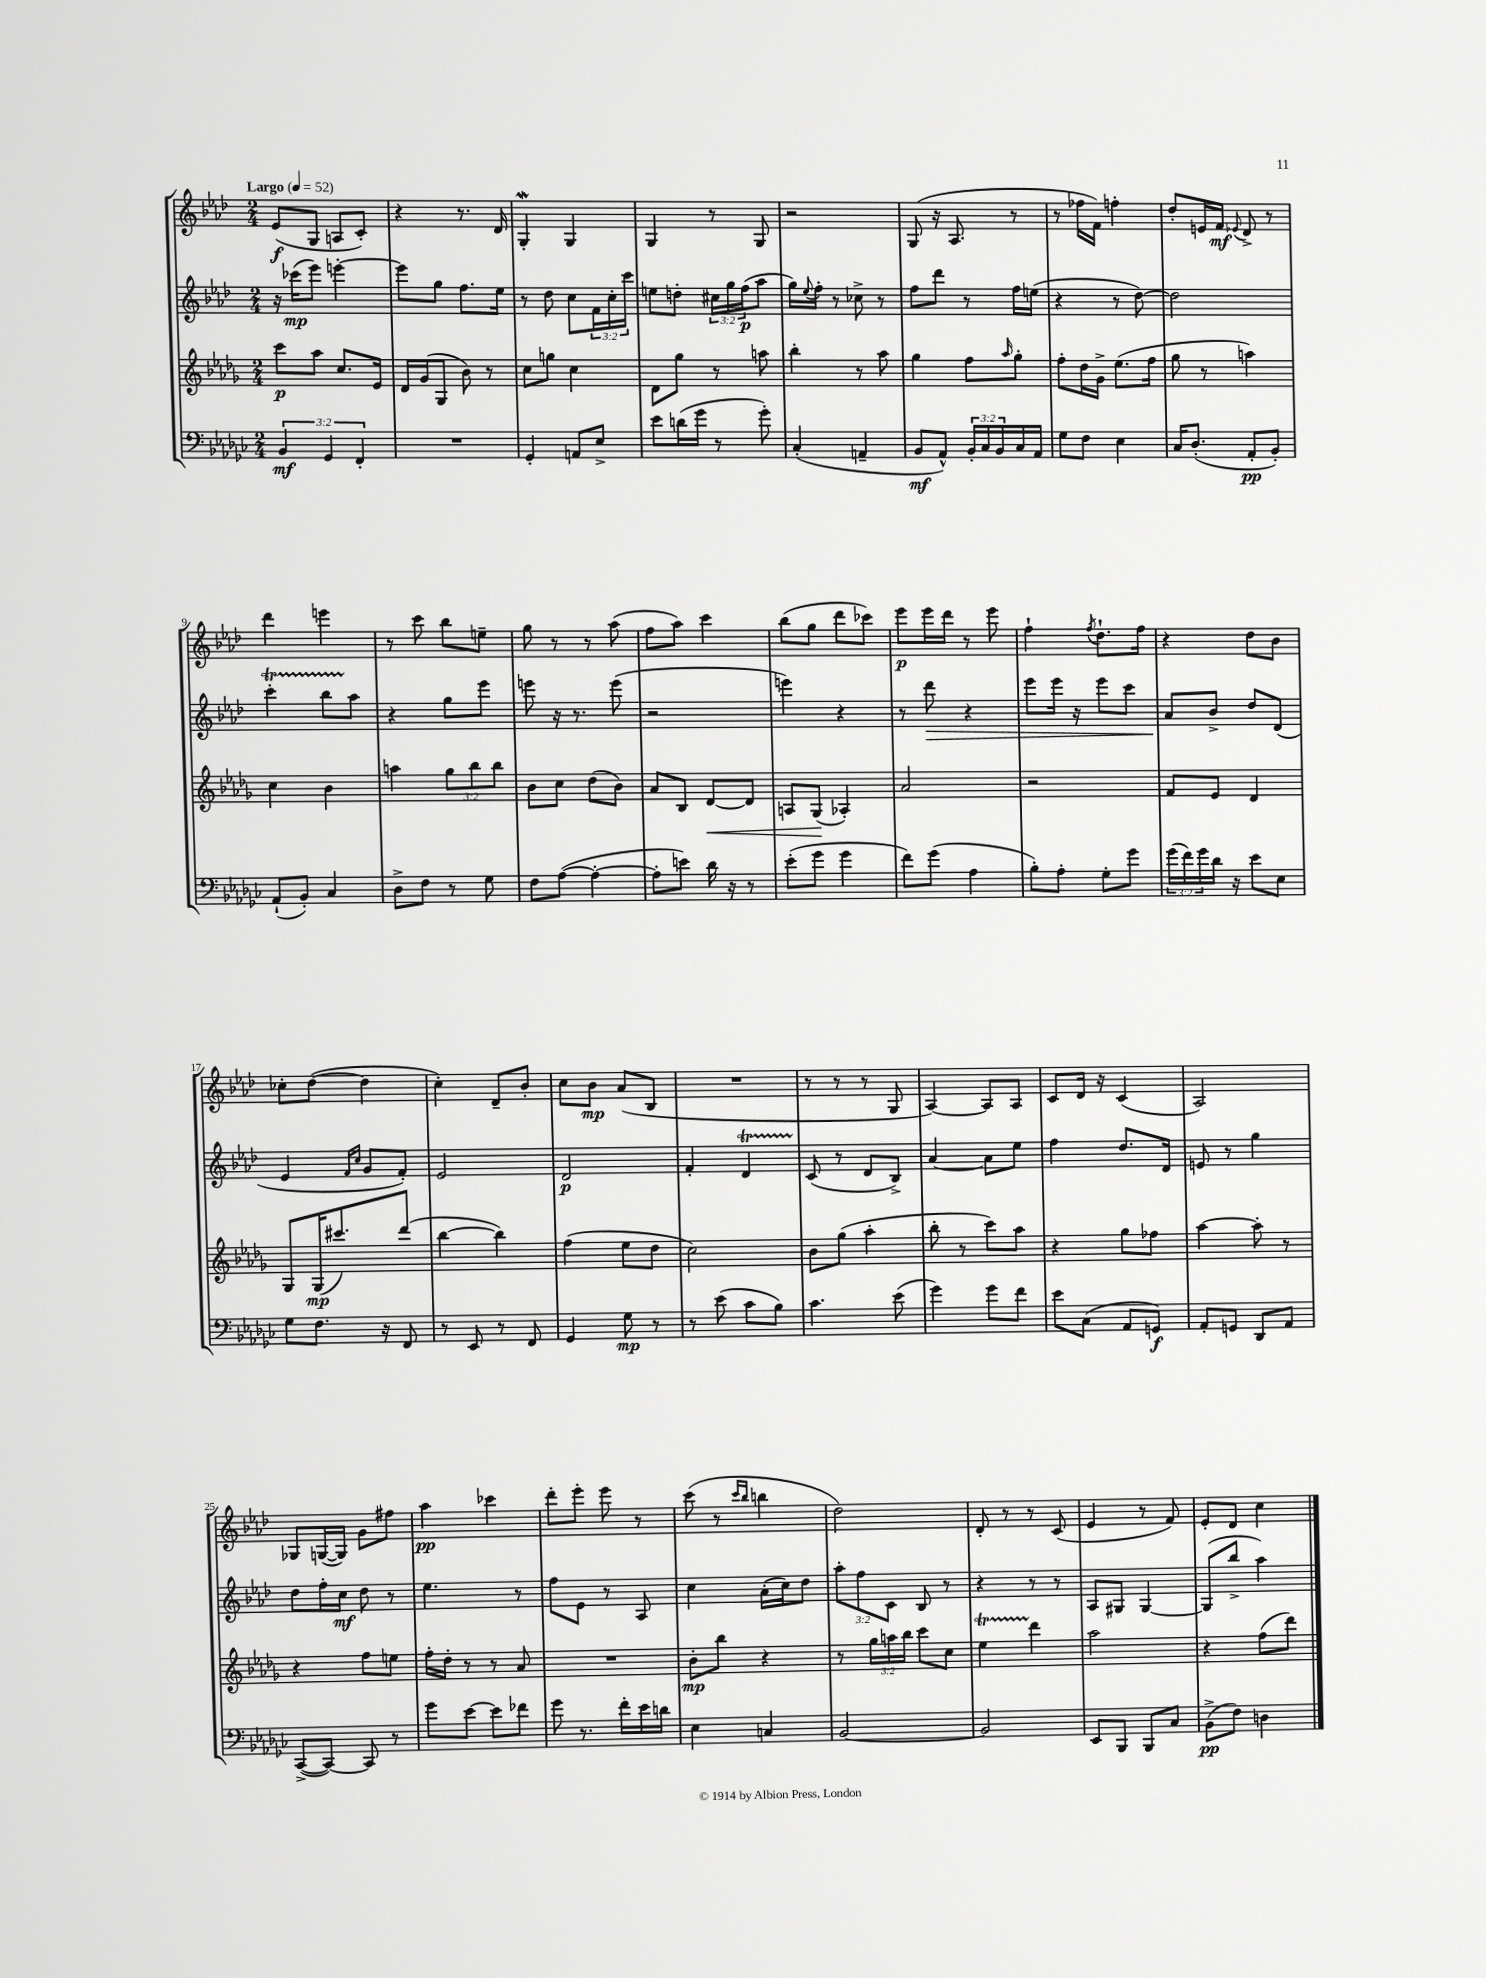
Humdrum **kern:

**kern	**dynam	**kern	**dynam	**kern	**dynam	**kern	**dynam
*part4	*part4	*part3	*part3	*part2	*part2	*part1	*part1
*staff4	*staff4	*staff3	*staff3	*staff2	*staff2	*staff1	*staff1
*clefF4	*	*clefG2	*	*clefG2	*	*clefG2	*
*k[b-e-a-d-g-c-]	*	*k[b-e-a-d-g-]	*	*k[b-e-a-d-]	*	*k[b-e-a-d-]	*
*M2/4	*	*M2/4	*	*M2/4	*	*M2/4	*
*MM52	*	*MM52	*	*MM52	*	*MM52	*
=1	=1	=1	=1	=1	=1	=1	=1
!	!	!	!	!	!	!LO:TX:a:B:t=Largo	!
6BB-/	mf	8ccc\L	p	16r	.	(8e-/L	f
.	.	.	.	(16ccc-X\KL	mp	.	.
.	.	8aa-\J	.	8eee-\J)	.	8G/J	.
6GG-/	.	.	.	.	.	.	.
.	.	8.cc/L	.	[4eeen'\	.	8An/L	.
6FF'/	.	.	.	.	.	.	.
.	.	.	.	.	.	8c'/J)	.
.	.	16e-/Jk	.	.	.	.	.
=2	=2	=2	=2	=2	=2	=2	=2
2r	.	16d-/LL	.	8eee\L]	.	4r	.
.	.	(16g-/J	.	.	.	.	.
.	.	8G-/J	.	8gg\J	.	.	.
.	.	8b-\)	.	8.ff\L	.	8.r	.
.	.	8r	.	.	.	.	.
.	.	.	.	16ee-\Jk	.	16d-/	.
=3	=3	=3	=3	=3	=3	=3	=3
4GG-'/	.	8cc\L	.	8r	.	4GW'/	.
.	.	8ggn\J	.	8dd-\	.	.	.
8AAn/L	.	4cc\	.	8cc\L	.	4G/	.
8E-^/J	.	.	.	24f\L	.	.	.
.	.	.	.	24cc'\	.	.	.
.	.	.	.	24ccc\JJ	.	.	.
=4	=4	=4	=4	=4	=4	=4	=4
8e-\L	.	8d-\L	.	8een\L	.	4G/	.
(16dn\L	.	8gg-\J	.	8ddn'\J	.	.	.
16g-\JJ	.	.	.	.	.	.	.
8r	.	8r	.	24cc#X\LL	.	8r	.
.	.	.	.	24gg\	.	.	.
.	.	.	.	(24ff\J	p	.	.
8g-'\)	.	8aan\	.	8aa-\J	.	8G/	.
=5	=5	=5	=5	=5	=5	=5	=5
(4C-'/	.	4bb-'\	.	16gg\LL)	.	2r	.
.	.	.	.	8qqee-/	.	.	.
.	.	.	.	16ff'\JJ	.	.	.
.	.	.	.	8r	.	.	.
4AAn~/	.	8r	.	8cc-X^\	.	.	.
.	.	8aa-\	.	8r	.	.	.
=6	=6	=6	=6	=6	=6	=6	=6
8BB-/L	mf	4gg-\	.	8ff\L	.	(8G/	.
8AA-^^/J)	.	.	.	8ddd-\J	.	16r	.
.	.	.	.	.	.	8.A-/	.
24BB-'/LL	.	8ff\L	.	8r	.	.	.
24C-/	.	.	.	.	.	.	.
24BB-/	.	.	.	.	.	.	.
.	.	16qqaa-/	.	.	.	.	.
16C-/	.	8gg-'\J	.	16ff\LL	.	8r	.
16AA-/JJ	.	.	.	(16een\JJ	.	.	.
=7	=7	=7	=7	=7	=7	=7	=7
8G-\L	.	8ff'\L	.	4r	.	8r	.
8F\J	.	16dd-\L	.	.	.	16ff-X\LL	.
.	.	16g-^\JJ	.	.	.	16f\JJ)	.
4E-\	.	(8.ee-\L	.	8r	.	4ffn'\	.
.	.	.	.	[8dd-\)	.	.	.
.	.	16ff\Jk	.	.	.	.	.
=8	=8	=8	=8	=8	=8	=8	=8
16C-/KL	.	8gg-\	.	2dd-\]	.	8dd-'/L	.
(8.D-'/J	.	.	.	.	.	.	.
.	.	8r	.	.	.	16en/L	.
.	.	.	.	.	.	16f/JJ	mf
.	.	.	.	.	.	8qqe-X/	.
8AA-'/L	pp	4aan\)	.	.	.	8d-^/	.
8BB-'/J)	.	.	.	.	.	8r	.
!!LO:LB:g=z
=9	=9	=9	=9	=9	=9	=9	=9
(8AA-`/L	.	4cc\	.	4ccct'\	.	4ddd-\	.
8BB-'/J)	.	.	.	.	.	.	.
4C-/	.	4b-\	.	8bb-TTT\L	.	4eeen\	.
.	.	.	.	8aa-\J	.	.	.
=10	=10	=10	=10	=10	=10	=10	=10
8D-^\L	.	4aan\	.	4r	.	8r	.
8F\J	.	.	.	.	.	8ccc\	.
8r	.	12gg-\L	.	8gg\L	.	8bb-\L	.
.	.	12bb-\	.	.	.	.	.
8G-\	.	.	.	8eee-\J	.	8een~\J	.
.	.	12bb-\J	.	.	.	.	.
=11	=11	=11	=11	=11	=11	=11	=11
8F\L	.	8b-\L	.	8eeen\	.	8gg\	.
([8A-\J	.	8cc\J	.	16r	.	8r	.
.	.	.	.	8.r	.	.	.
4A-'\_	.	(8dd-\L	.	.	.	8r	.
.	.	8b-\J)	.	(8eee\	.	(8aa-\	.
=12	=12	=12	=12	=12	=12	=12	=12
8A-'\L]	.	8a-/L	.	2r	.	8ff\L	.
8en\J)	.	8B-/J	.	.	.	8aa-\J)	.
!	!	!	!LO:HP:b	!	!	!	!
16d-\	.	[8d-/L	<	.	.	4ccc\	.
16r	.	.	.	.	.	.	.
8r	.	8d-/J]	.	.	.	.	.
=13	=13	=13	=13	=13	=13	=13	=13
(8e-'\L	.	8An/L	.	4eeen\)	.	(8bb-\L	.
8g-\J	.	(8G-/J	.	.	.	8gg\J	.
4g-\	.	4A-X'/)	[	4r	.	8ddd-\L	.
.	.	.	.	.	.	8ccc-X\J)	.
=14	=14	=14	=14	=14	=14	=14	=14
8f\L)	.	2a-/	.	8r	.	8eee-\L	p
!	!	!	!	!	!LO:HP:b	!	!
(8g-\J	.	.	.	8ddd-\	>	16eee-\L	.
.	.	.	.	.	.	16ddd-\JJ	.
4A-\	.	.	.	4r	.	8r	.
.	.	.	.	.	.	8eee-\	.
=15	=15	=15	=15	=15	=15	=15	=15
8B-'\L)	.	2r	.	8eee-\L	.	4ff`\	.
8A-'\J	.	.	.	16eee-\Jk	.	.	.
.	.	.	.	16r	.	.	.
.	.	.	.	.	.	8qff/	.
8G-'\L	.	.	.	8eee-\L	.	8.dd-`\L	.
8g-\J	.	.	.	8ccc\J	.	.	.
.	.	.	.	.	.	16ff\Jk	.
=16	=16	=16	=16	=16	=16	=16	=16
(24g-\LL	.	8f/L	.	8a-/L	.	4r	.
24f\)	.	.	.	.	.	.	.
24g-\	.	.	.	.	.	.	.
16d-\JJ	.	8e-/J	.	8b-^/J	]	.	.
16r	.	.	.	.	.	.	.
8e-\L	.	4d-/	.	8dd-/L	.	8dd-\L	.
8E-\J	.	.	.	(8d-/J	.	8b-\J	.
!!LO:LB:g=z
=17	=17	=17	=17	=17	=17	=17	=17
8G-\L	.	8G-/L	.	4e-/	.	8cc-X'\L	.
8.F\J	.	(16G-/K	mp	.	.	([8dd-\J	.
.	.	8.ccc#X/)	.	.	.	.	.
.	.	.	.	16qqf/LL	.	.	.
.	.	.	.	16qqcc/JJ	.	.	.
.	.	.	.	8g/L	.	4dd-\]	.
16r	.	.	.	.	.	.	.
8FF/	.	(8ddd-/J	.	8f'/J)	.	.	.
=18	=18	=18	=18	=18	=18	=18	=18
8r	.	[4bb-\	.	2e-/	.	4cc'\)	.
8EE-/	.	.	.	.	.	.	.
8r	.	4bb-\])	.	.	.	8d-~/L	.
8FF/	.	.	.	.	.	8b-'/J	.
=19	=19	=19	=19	=19	=19	=19	=19
4GG-/	.	(4ff\	.	2d-/	p	8cc\L	.
.	.	.	.	.	.	8b-\J	mp
8G-\	mp	8ee-\L	.	.	.	(8a-/L	.
8r	.	8dd-\J	.	.	.	8B-/J	.
=20	=20	=20	=20	=20	=20	=20	=20
8r	.	2cc\)	.	4f'/	.	2r	.
(8e-\	.	.	.	.	.	.	.
8c-\L	.	.	.	4d-T/	.	.	.
8B-\J)	.	.	.	.	.	.	.
=21	=21	=21	=21	=21	=21	=21	=21
4.c-\	.	8b-\L	.	(8c/	.	8r	.
.	.	(8gg-\J	.	8r	.	8r	.
.	.	4aa-'\	.	8d-/L	.	8r	.
(8e-\	.	.	.	8B-^/J)	.	8G/	.
=22	=22	=22	=22	=22	=22	=22	=22
4g-\)	.	8bb-'\	.	[4a-/	.	[4A-/)	.
.	.	8r	.	.	.	.	.
8g-\L	.	8ccc\L)	.	8a-\L]	.	8A-/L]	.
8f\J	.	8aa-\J	.	8ee-\J	.	8A-/J	.
=23	=23	=23	=23	=23	=23	=23	=23
8e-\L	.	4r	.	4ff\	.	8c/L	.
(8C-\J	.	.	.	.	.	16d-/Jk	.
.	.	.	.	.	.	16r	.
8AA-/L	.	8gg-\L	.	8.dd-/L	.	(4c/	.
8GGn/J)	f	8ff-X\J	.	.	.	.	.
.	.	.	.	16d-/Jk	.	.	.
=24	=24	=24	=24	=24	=24	=24	=24
8AA-'/L	.	[4aa-\	.	8en/	.	2A-/)	.
8GGn/J	.	.	.	8r	.	.	.
8DD-/L	.	8aa-'\]	.	4gg\	.	.	.
8AA-/J	.	8r	.	.	.	.	.
!!LO:LB:g=z
=25	=25	=25	=25	=25	=25	=25	=25
([8CC-^/L	.	4r	.	8dd-\L	.	8G-X/L	.
8CC-/J_)	.	.	.	16ff'\L	.	([16Gn/L	.
.	.	.	.	16cc\JJ	mf	16G/JJ])	.
8CC-/]	.	8ff\L	.	8dd-\	.	8g\L	.
8r	.	8een\J	.	8r	.	8ff#X\J	.
=26	=26	=26	=26	=26	=26	=26	=26
8g-\L	.	16ff'\LL	.	4.ee-\	.	4aa-\	pp
.	.	16dd-'\JJ	.	.	.	.	.
[8e-\J	.	8r	.	.	.	.	.
8e-\L]	.	8r	.	.	.	4ccc-X\	.
8f-X\J	.	8a-/	.	8r	.	.	.
=27	=27	=27	=27	=27	=27	=27	=27
8g-\	.	2r	.	8ff\L	.	8ddd-'\L	.
8.r	.	.	.	8e-\J	.	8eee-'\J	.
.	.	.	.	8r	.	8eee-\	.
16f'\LL	.	.	.	.	.	.	.
16e-\	.	.	.	8A-/	.	8r	.
16dn\JJ	.	.	.	.	.	.	.
=28	=28	=28	=28	=28	=28	=28	=28
4E-\	.	8b-'\L	mp	4cc\	.	(8ccc\	.
.	.	8bb-\J	.	.	.	8r	.
.	.	.	.	.	.	16qqccc/LL	.
.	.	.	.	.	.	16qqbb-/JJ	.
4Cn/	.	4r	.	(16a-'\LL	.	4bbn\	.
.	.	.	.	16cc\J)	.	.	.
.	.	.	.	8dd-\J	.	.	.
=29	=29	=29	=29	=29	=29	=29	=29
[2BB-/	.	8r	.	12aa-'\L	.	2dd-\)	.
.	.	.	.	12ff\	.	.	.
.	.	24gg-\LL	.	.	.	.	.
.	.	24aan\	.	12c\J	.	.	.
.	.	24bb-\JJ	.	.	.	.	.
.	.	8ccc\L	.	8B-/	.	.	.
.	.	8cc\J	.	8r	.	.	.
=30	=30	=30	=30	=30	=30	=30	=30
2BB-/]	.	4ee-T\	.	4r	.	8d-'/	.
.	.	.	.	.	.	8r	.
.	.	4ddd-\	.	8r	.	8r	.
.	.	.	.	8r	.	(8c/	.
=31	=31	=31	=31	=31	=31	=31	=31
8EE-/L	.	2aa-\	.	8A-/L	.	4e-/	.
8BBB-/J	.	.	.	8G#X/J	.	.	.
8BBB-/L	.	.	.	[4G#/	.	8r	.
8C-/J	.	.	.	.	.	8f/)	.
=32	=32	=32	=32	=32	=32	=32	=32
(8BB-^\L	pp	4r	.	(8G#/L]	.	8e-'/L	.
8F\J)	.	.	.	8bb-^/J	.	8d-/J	.
4Dn\	.	(8ff\L	.	4aa-\)	.	4cc\	.
.	.	8ddd-\J)	.	.	.	.	.
==	==	==	==	==	==	==	==
*-	*-	*-	*-	*-	*-	*-	*-
